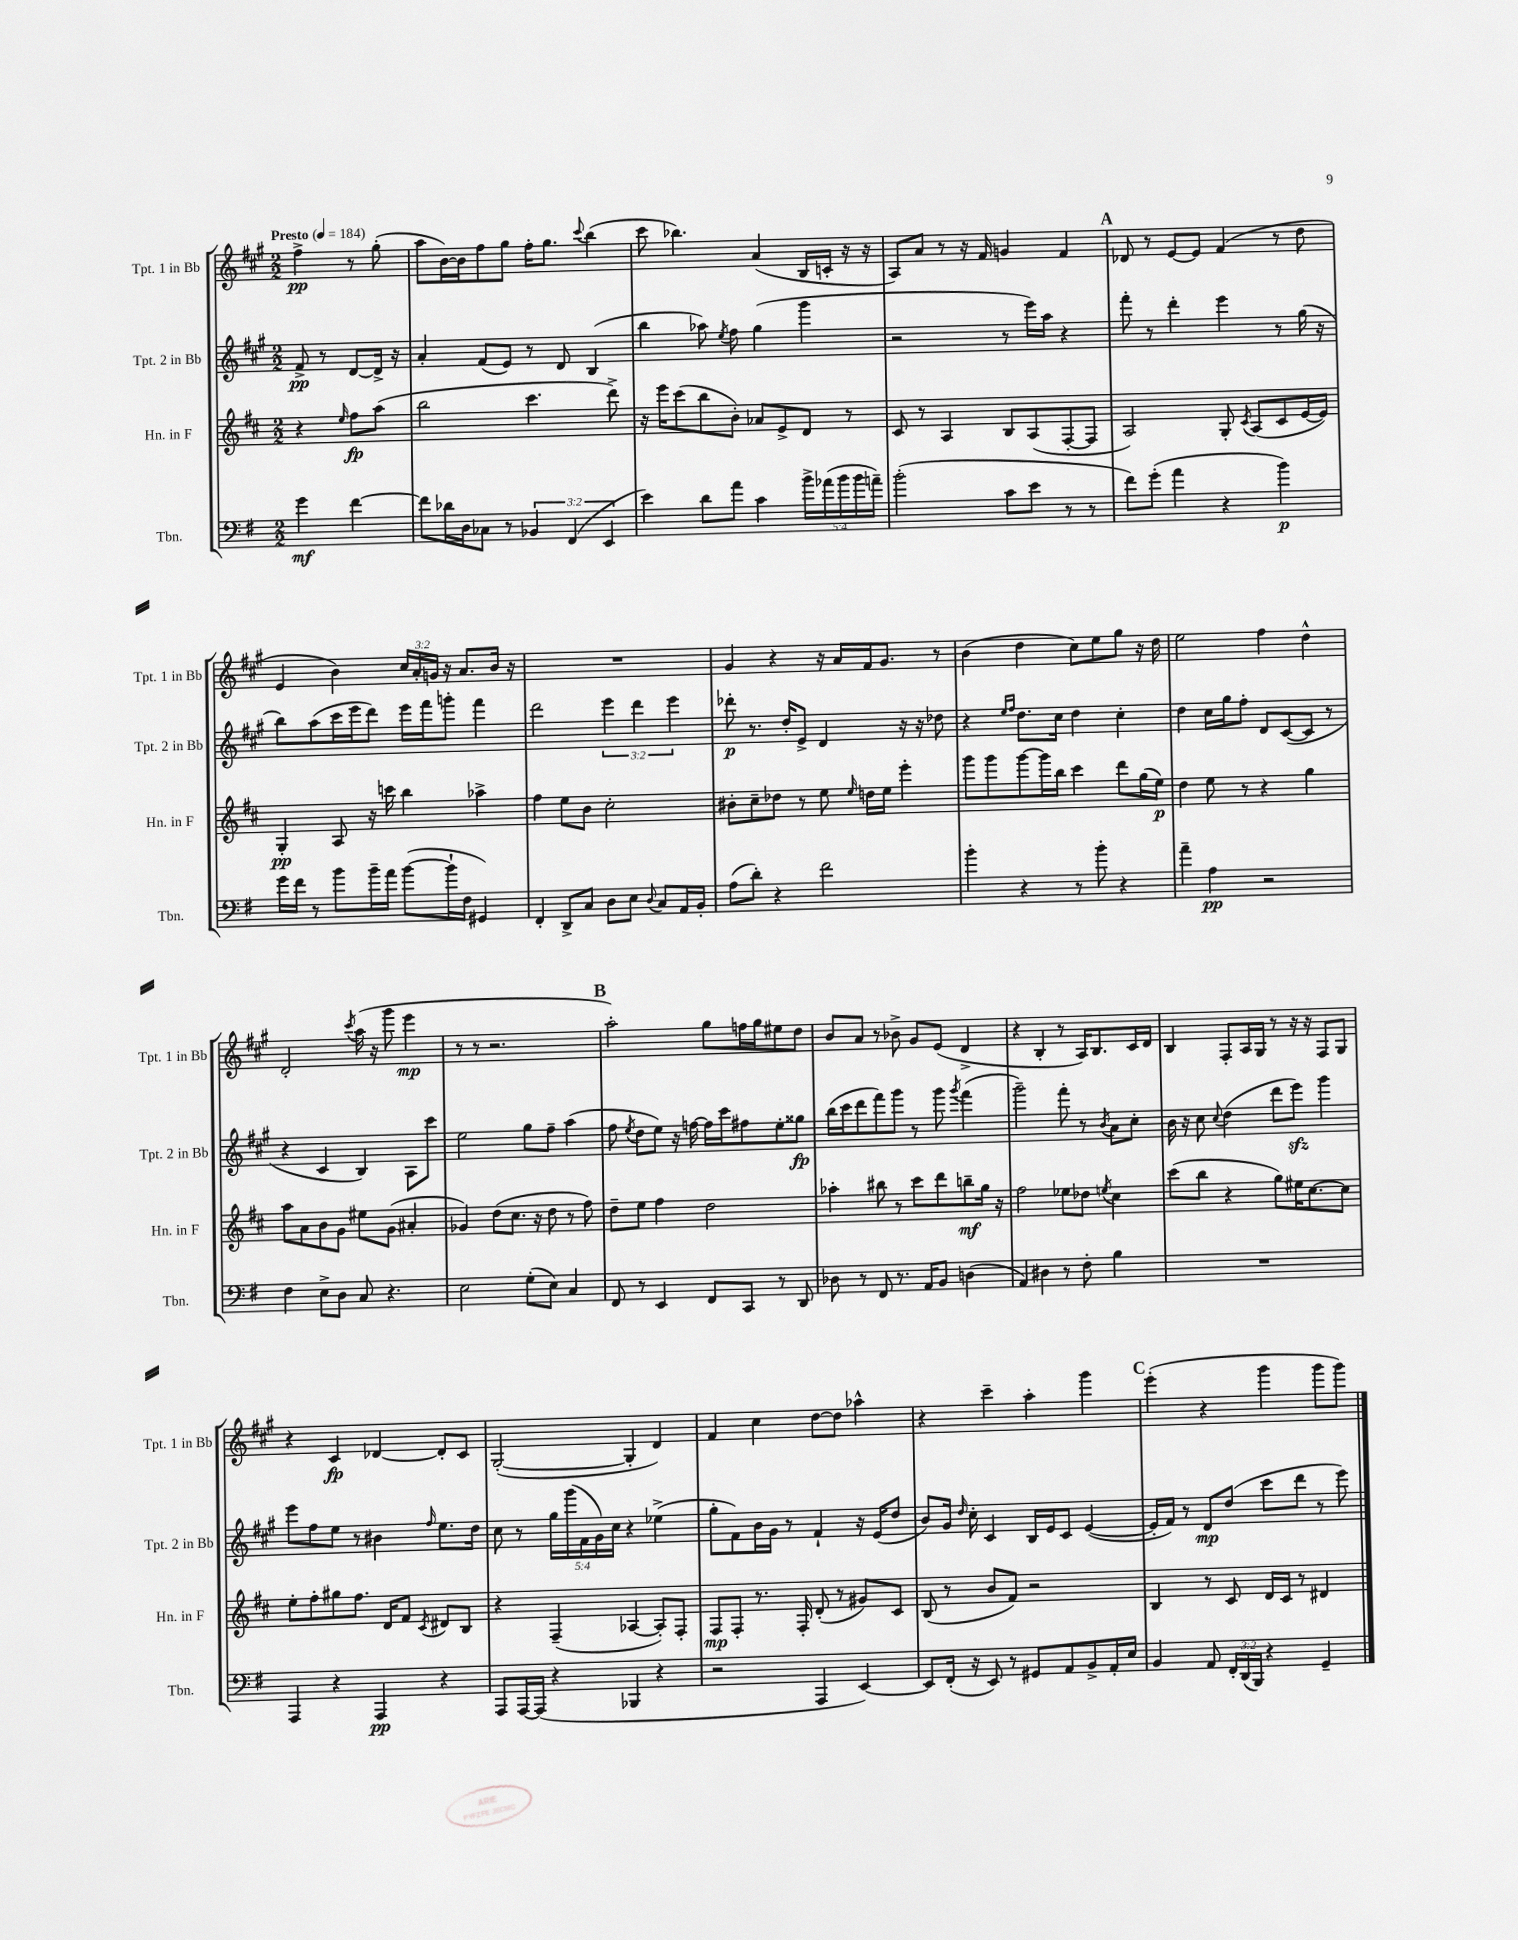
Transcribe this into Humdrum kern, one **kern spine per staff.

**kern	**kern	**kern	**kern
*staff4	*staff3	*staff2	*staff1
*clefF4	*clefG2	*clefG2	*clefG2
*k[f#]	*k[f#c#]	*k[f#c#g#]	*k[f#c#g#]
*M2/2	*M2/2	*M2/2	*M2/2
*MM184	*MM184	*MM184	*MM184
4g\	4r	8f#^/	4ff#^\
.	.	8r	.
.	16qqee/	.	.
[4f#\	8ff#\L	[8d/L	8r
.	(8aa\J	16d^/]Jk	(8gg#'\
.	.	16r	.
=	=	=	=
8f#\]L	2bb\	4a'/	8aa\L
16d-\L	.	.	[16b\L)
16D\J	.	.	16b\]J
8C-\J	.	(8f#/L	8ff#\
8r	.	8e/J)	8gg#\J
6BB-/	4.ccc#\	8r	16ff#'\LK
.	.	.	8.gg#\J
.	.	8d/	.
(6FF#/	.	.	.
.	.	.	8qqccc#/
.	.	(4B/	(4bb\
6EE/	.	.	.
.	8ddd^\)	.	.
=	=	=	=
4e\)	16r	4bb\	8ccc#\
.	16eee\LK	.	.
.	(8ccc#\	.	4.bb-\)
8d\L	8bb\	8aa-\)	.
.	.	8qee/	.
8a\J	8b'\J)	8ff#\	.
4c\	8a-/L	(4gg#\	(4a/
.	8e^/	.	.
20b^\LL	8d/J	4ggg#\	16B/LL
(20a-\	.	.	.
.	.	.	16c'/JJ
20b\	.	.	.
.	8r	.	16r
20b\	.	.	.
.	.	.	16r
20a~\JJ)	.	.	.
=	=	=	=
(2b'\	8c#/	2r	8A/L)
.	8r	.	8a/J
.	4A/	.	8r
.	.	.	16r
.	.	.	16f#/
8c\L	8B/L	8r	4g/
8e\J	(8A/	16eee\LL)	.
.	.	16aa\JJ	.
8r	[8F#'/	4r	4f#/
8r	8F#/]J	.	.
=	=	=	=
8f#\L)	2A/)	8fff#'\	8d-/
(8g'\J	.	8r	8r
4a\	.	4ddd'\	[8e/L
.	.	.	8e/]J
4r	8G'/	4eee\	(4f#/
.	8qc#/	.	.
.	(8A/L	.	.
4b\)	8c#/	8r	8r
.	[16e/L	(16gg#\	8dd\
.	16e/]JJ)	16r	.
=	=	=	=
16g\LL	4G'/	8bb\L)	4e/
16f#\JJ	.	.	.
8r	.	(8aa\	.
8b\L	8A/	16ccc#\L	4b\)
.	.	16eee\J	.
16b~\L	16r	8ddd\J)	.
16a\JJ	16ccc\	.	.
([8b\L	4bb\	16eee\LL	24cc#/LL
.	.	.	24a'/
.	.	16fff#\J	.
.	.	.	24g/JJ
16b`\]L	.	8ggg'\J	16r
16F#\JJ	.	.	8.a/L
4GG#/)	4aa-^\	4fff#\	.
.	.	.	16b/Jk
.	.	.	16r
=	=	=	=
4FF#'/	4ff#\	2ddd\	1r
8DD^/L	8ee\L	.	.
8C/J	8b\J	.	.
8D\L	2cc#'\	6eee\	.
8E\J	.	.	.
.	.	6ddd\	.
8qqD/	.	.	.
8C/L	.	.	.
.	.	6eee\	.
16AA/L	.	.	.
16BB'/JJ	.	.	.
=	=	=	=
(8A\L	8b#'\L	8ddd-'\	4g#/
8d'\J)	8cc#~\	8.r	.
4r	8dd-\J	.	4r
.	.	16dd'/LK	.
.	8r	8e^/J	.
2f#\	8ee\	4d/	16r
.	.	.	16a/LL
.	16qqee/	.	.
.	16dd\LL	.	16f#/J
.	16ee\JJ	.	8.g#/J
.	4eee'\	16r	.
.	.	16r	.
.	.	8dd-\	8r
=	=	=	=
4b'\	8ggg\L	4r	(4b\
.	8ggg\	.	.
.	.	16qqee/LL	.
.	.	16qqff#/JJ	.
4r	[8ggg\	8.dd\L	4dd\
.	16ggg\]L	.	.
.	16bb\JJ	16cc#\Jk	.
8r	4ccc#\	4dd\	8cc#\L)
8b'\	.	.	8ee\
4r	8ddd\L	4cc#'\	8gg#\J
.	(16gg\L	.	16r
.	16ee\JJ)	.	16dd\
=	=	=	=
4a~\	4dd\	4dd\	2ee\
4A\	8ee\	16cc#\LL	.
.	.	16gg#\J	.
.	8r	8ff#'\J	.
2r	4r	8d/L	4ff#\
.	.	([8c#/	.
.	4gg\	8c#/]J	4dd^^\
.	.	8r	.
=	=	=	=
4F#\	8aa\L	4r	2d'/
.	8a\	.	.
8E^\L	8b\	4c#/	.
8D\J	8g\J	.	.
.	.	.	8qccc#/
8C/	8ee#\L	4B/)	(16aa\
.	.	.	16r
4.r	(8g\J	.	8ggg#\
.	4a#'/	8A\L	4eee\
.	.	8ccc#\J	.
=	=	=	=
2E\	4g-/)	2ee\	8r
.	.	.	8r
.	(8dd\L	.	2.r
.	8.cc#\J	.	.
(8G'\L	.	8gg#\L	.
.	16r	.	.
8E\J)	8dd\	8ff#~\J	.
4C/	8r	(4aa\	.
.	8ff#\)	.	.
=	=	=	=
8FF#/	8dd~\L	8ff#\	2aa'\)
.	.	8qee/	.
8r	8ee\J	8dd\L	.
4EE/	4ff#\	8ee\J)	.
.	.	16r	.
.	.	[16ff\	.
8FF#/L	2dd\	16ff\]LL	8gg#\L
.	.	16ccc#\J	.
8CC/J	.	8ff#\	16ff\L
.	.	.	16gg#\J
8r	.	8ee'\	8ee#\
8DD/	.	8gg##\J	8dd\J
=	=	=	=
8D-\	4aa-'\	(16bb\LL	8b/L
.	.	16ccc#\J	.
8r	.	8ddd\	8a/J
8FF#/	8bb#\	8fff#\)	8r
8.r	8r	8ggg#\J	8b-^\
.	8ccc#\L	8r	8g#/L
16AA/LK	.	.	.
8BB/J	8ddd\	8ggg#\	(8e/J
.	.	8qggg#/	.
(4D\	8bb~\	(4fff#\	4d^/
.	16gg\Jk	.	.
.	16r	.	.
=	=	=	=
4AA/)	2ff#\	2ggg#~\)	4r
4D#\	.	.	4B'/
8r	8ee-\L	8fff#'\	8r
8F#'\	8dd-\J	8r	16A/LK)
.	.	.	8.B/
.	8qee/	8qb/	.
4B\	4cc#\	8a\L	.
.	.	8cc#'\J	16c#/L
.	.	.	16d/JJ
=	=	=	=
1r	(8ccc#\L	16b\	4B/
.	.	16r	.
.	8bb\J	8cc#\	.
.	.	8qqcc#/	.
.	4r	(4dd\	8F#'/L
.	.	.	16A/L
.	.	.	16G#/JJ
.	8gg\L)	8ddd\L	8r
.	16ee#\K	8eee\J)	16r
.	[8.cc#\	.	16r
.	.	4ggg#\	8F#/L
.	8cc#\]J	.	8G#/J
=	=	=	=
4AAA/	8ee'\L	8eee\L	4r
.	8ff#'\	8ff#\	.
4r	8gg#\	8ee\J	4c#/
.	8.ff#\J	8r	.
4AAA/	.	4b#\	[4d-/
.	16d/LK	.	.
.	8f#/J	.	.
.	8qc#/	16qqff#/	.
4r	8d#/L	8.ee\L	8d-'/]L
.	8B/J	.	8c#/J
.	.	16dd\Jk	.
=	=	=	=
8AAA/L	4r	8cc#\	([2G#'/
[16AAA/L	.	8r	.
(16AAA/]JJ	.	.	.
4r	(4F#~/	20gg#\LL	.
.	.	(20ggg#\	.
.	.	20f#\	.
.	.	20g#\)	.
.	.	20cc#\JJ	.
4BBB-/	[4A-/	4r	4G#'/]
4r	8A-'/]L)	(4ee-^\	4d/)
.	8F#'/J	.	.
=	=	=	=
2r	8F#/L	8gg#'\L	4f#/
.	8F#'/J	8f#\)	.
.	8.r	16b\L	4cc#\
.	.	16g#\JJ	.
.	.	8r	.
.	16F#'/	.	.
4AAA/	(8d'/	4f#`/	[8dd\L
.	8r	.	8dd\]J
[4EE/)	8g#/L)	16r	4aa-^^\
.	.	(16e/LK	.
.	8c#/J	8dd/J	.
=	=	=	=
8EE/]L	(8B/	8b/L)	4r
(16FF#'/Jk	8r	16g#/Jk	.
.	.	16qqdd/	.
16r	.	16cc#'\	.
8EE/)	8b/L	4c#/	4ccc#~\
8r	8f#/J)	.	.
8GG#/L	2r	16B/LL	4aa'\
.	.	16e/J	.
8AA/	.	8c#/J	.
8BB^/	.	([4e/	4ggg#\
16AA'/L	.	.	.
16E/JJ	.	.	.
=	=	=	=
4BB/	4B/	16e'/]LL	(4eee'\
.	.	16f#/JJ)	.
.	.	8r	.
8AA/	8r	8d/L	4r
24FF#'/LL	8c#/	(8dd/J	.
(24DD/	.	.	.
24BBB/JJ)	.	.	.
4r	16d/LL	8ccc#\L	4ggg#\
.	16c#/JJ	.	.
.	8r	8ddd\J	.
4GG~/	4d#/	8r	8ggg#\L
.	.	8eee\)	8ggg#\J)
==	==	==	==
*-	*-	*-	*-
